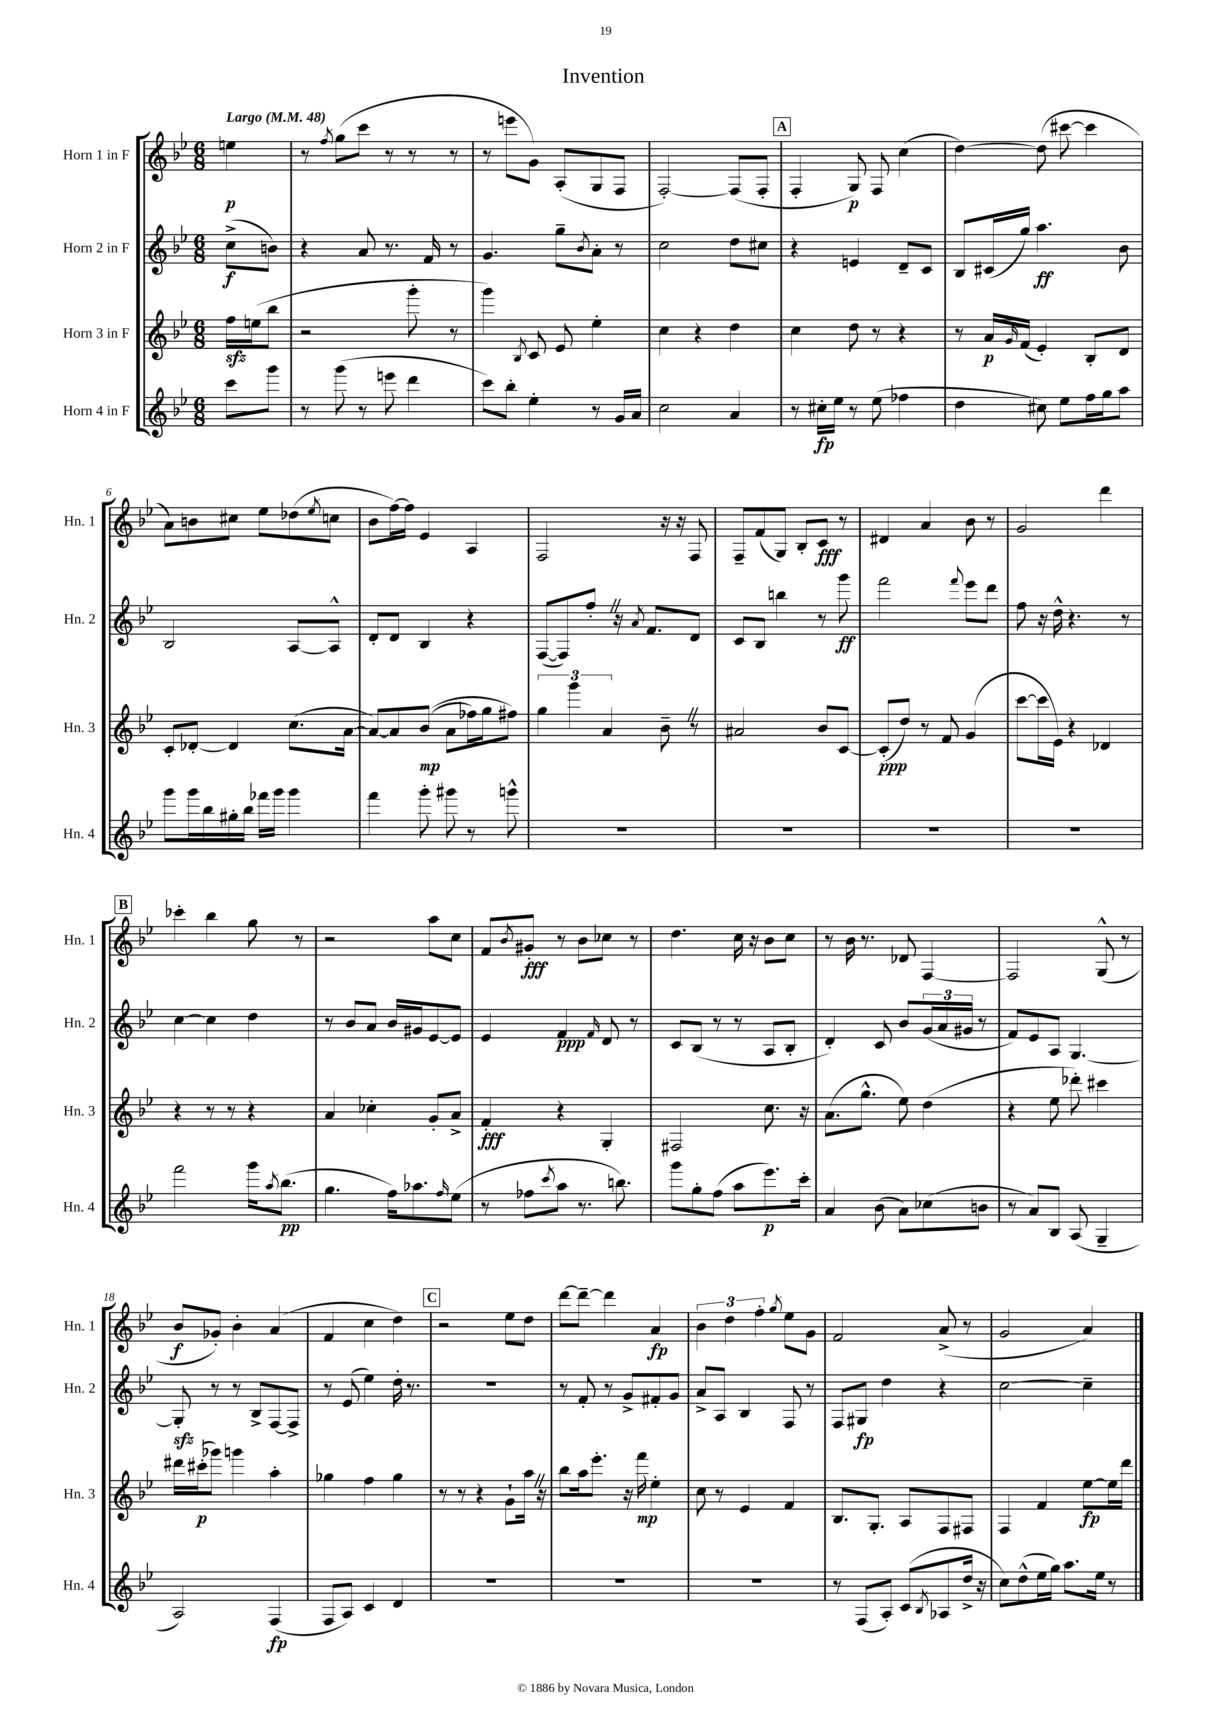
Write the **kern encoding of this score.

**kern	**dynam	**kern	**dynam	**kern	**dynam	**kern	**dynam
*part4	*part4	*part3	*part3	*part2	*part2	*part1	*part1
*staff4	*staff4	*staff3	*staff3	*staff2	*staff2	*staff1	*staff1
*I"Horn 4 in F	*	*I"Horn 3 in F	*	*I"Horn 2 in F	*	*I"Horn 1 in F	*
*I'Hn. 4	*	*I'Hn. 3	*	*I'Hn. 2	*	*I'Hn. 1	*
*clefG2	*	*clefG2	*	*clefG2	*	*clefG2	*
*k[b-e-]	*	*k[b-e-]	*	*k[b-e-]	*	*k[b-e-]	*
*M6/8	*	*M6/8	*	*M6/8	*	*M6/8	*
*MM48	*	*MM48	*	*MM48	*	*MM48	*
=	=	=	=	=	=	=	=
!	!	!	!	!	!	!LO:TX:a:B:t=Largo	!
8ccc\L	.	16ffzz\LL	.	(8cc^\L	f	4een\	p
.	.	(16een\J	.	.	.	.	.
8ggg\J	.	8bb-\J	.	8bn\J)	.	.	.
=1	=1	=1	=1	=1	=1	=1	=1
8r	.	2r	.	4r	.	8r	.
.	.	.	.	.	.	8qff/	.
(8ggg\	.	.	.	.	.	(8gg\L	.
8r	.	.	.	8a/	.	8ccc\J	.
8eeen\	.	.	.	8.r	.	8r	.
4ddd\	.	8ggg'\	.	.	.	8r	.
.	.	.	.	16f/	.	.	.
.	.	8r	.	8r	.	8r	.
=2	=2	=2	=2	=2	=2	=2	=2
8ccc\L)	.	4ggg\)	.	4.g/	.	8r	.
8bb-'\J	.	.	.	.	.	8eeen\L	.
.	.	8qB-/	.	.	.	.	.
4ee-'\	.	8c/	.	.	.	8g\J)	.
.	.	8e-/	.	8gg~\L	.	(8A'/L	.
.	.	.	.	8qb-/	.	.	.
8r	.	4ee-'\	.	8a'\J	.	8G/	.
16g/LL	.	.	.	8r	.	8F/J	.
16a/JJ	.	.	.	.	.	.	.
=3	=3	=3	=3	=3	=3	=3	=3
2cc\	.	4cc\	.	2cc\	.	[2F'/)	.
.	.	4r	.	.	.	.	.
4a/	.	4dd\	.	8dd\L	.	(8F/L]	.
.	.	.	.	8cc#X\J	.	8F'/J	.
!!LO:REH:place=s1:t=A
=4	=4	=4	=4	=4	=4	=4	=4
8r	.	4cc\	.	4r	.	4F'/	.
16cc#X'\LL	fp	.	.	.	.	.	.
16ee-\JJ	.	.	.	.	.	.	.
8r	.	8dd\	.	4en/	.	8G/)	p
(8ee-\	.	8r	.	.	.	8F/	.
4ff-X\	.	4r	.	8d~/L	.	(4cc\	.
.	.	.	.	8c/J	.	.	.
=5	=5	=5	=5	=5	=5	=5	=5
4dd\	.	8r	.	8B-/L	.	[4dd\)	.
.	.	16a/LL	p	(16c#X/L	.	.	.
.	.	16qqg/	.	.	.	.	.
.	.	(16f/JJ	.	16gg/JJ)	.	.	.
8cc#X\)	.	4e-'/)	.	4.aa\	ff	(8dd\]	.
8ee-\L	.	.	.	.	.	[8ccc#X\	.
16ff\L	.	8B-'/L	.	.	.	4ccc#\]	.
16gg\J	.	.	.	.	.	.	.
8aa\J	.	8d/J	.	8b-\	.	.	.
!!LO:LB:g=z
=6	=6	=6	=6	=6	=6	=6	=6
8ggg\L	.	8c'/L	.	2B-/	.	8a\L)	.
16ggg\L	.	[8d-X'/J	.	.	.	8bn\	.
16bb-\	.	.	.	.	.	.	.
16gg#X'\	.	4d-/]	.	.	.	8cc#X\J	.
16bb-\JJ	.	.	.	.	.	.	.
16fff-X\LL	.	.	.	.	.	8ee-\L	.
16ggg\JJ	.	.	.	.	.	.	.
4ggg\	.	(8.cc\L	.	[8A/L	.	(8dd-X\	.
.	.	.	.	.	.	8qee-/	.
.	.	.	.	8A^^/J]	.	8ccn\J	.
.	.	[16a\Jk	.	.	.	.	.
=7	=7	=7	=7	=7	=7	=7	=7
4fff\	.	8a/L_)	.	8d'/L	.	8b-\L	.
.	.	8a/]	.	8d/J	.	[16ff\L)	.
.	.	.	.	.	.	16ff\JJ]	.
8ggg'\	.	((8b-/J	mp	4B-/	.	4e-/	.
8ggg#X\	.	8a\L	.	.	.	.	.
8r	.	16ff-X\L)	.	4r	.	4A/	.
.	.	16gg\J	.	.	.	.	.
8gggn^^\	.	8ff#X\J)	.	.	.	.	.
=8	=8	=8	=8	=8	=8	=8	=8
2.r	.	6gg\	.	([8F/L	.	2F/	.
.	.	.	.	8F/])	.	.	.
.	.	6ggg\	.	.	.	.	.
.	.	.	.	8ff'Z/J	.	.	.
.	.	6a/	.	.	.	.	.
.	.	.	.	16r	.	.	.
.	.	.	.	8qa/	.	.	.
.	.	.	.	8.f/L	.	.	.
.	.	8b-~Z\	.	.	.	16r	.
.	.	.	.	.	.	16r	.
.	.	8r	.	8d/J	.	8F/	.
=9	=9	=9	=9	=9	=9	=9	=9
2.r	.	2a#X/	.	8c/L	.	8F~/L	.
.	.	.	.	8B-/J	.	(8f/	.
.	.	.	.	4bbn\	.	8G/J)	.
.	.	.	.	.	.	8B-'/L	.
.	.	8b-/L	.	8r	.	8c/J	fff
.	.	[8c/J	.	8ggg\	ff	8r	.
=10	=10	=10	=10	=10	=10	=10	=10
2.r	.	(8c'/L]	ppp	2fff\	.	4d#X/	.
.	.	8dd/J)	.	.	.	.	.
.	.	8r	.	.	.	4a/	.
.	.	8f/	.	.	.	.	.
.	.	.	.	8qqfff/	.	.	.
.	.	(4g/	.	8eee-\L	.	8b-\	.
.	.	.	.	8ddd\J	.	8r	.
=11	=11	=11	=11	=11	=11	=11	=11
2.r	.	[8ccc\L	.	8ff\	.	2g/	.
.	.	16ccc\L]	.	16r	.	.	.
.	.	16e-\JJ)	.	16dd^^\	.	.	.
.	.	4r	.	4.r	.	.	.
.	.	4d-X/	.	.	.	4ddd\	.
.	.	.	.	8r	.	.	.
!!LO:LB:g=z
!!LO:REH:place=s1:t=B
=12	=12	=12	=12	=12	=12	=12	=12
2fff\	.	4r	.	[4cc\	.	4ccc-X'\	.
.	.	8r	.	4cc\]	.	4bb-\	.
.	.	8r	.	.	.	.	.
16ggg\KL	.	4r	.	4dd\	.	8gg\	.
8qaa/	.	.	.	.	.	.	.
(8.bb-\J	pp	.	.	.	.	.	.
.	.	.	.	.	.	8r	.
=13	=13	=13	=13	=13	=13	=13	=13
4.gg\	.	4a/	.	8r	.	2r	.
.	.	.	.	8b-/L	.	.	.
.	.	4cc-X'\	.	8a/J	.	.	.
16ff\KL)	.	.	.	16b-/LL	.	.	.
8.aa-X\	.	.	.	16g#X/J	.	.	.
.	.	8g'/L	.	[8e-/	.	8aa\L	.
16qqff/	.	.	.	.	.	.	.
(8ee-\J	.	8a^/J	.	8e-/J]	.	8cc\J	.
=14	=14	=14	=14	=14	=14	=14	=14
8r	.	4f'/	fff	4e-/	.	8f/L	.
.	.	.	.	.	.	8qb-/	.
8ff-X\L	.	.	.	.	.	8g#X'/J	fff
8qccc/	.	.	.	.	.	.	.
8aa\J	.	4r	.	4f/	ppp	8r	.
8.r	.	.	.	.	.	8b-\L	.
.	.	.	.	16qqf/	.	.	.
.	.	4G'/	.	8d/	.	8cc-X\J	.
8.bbn\)	.	.	.	.	.	.	.
.	.	.	.	8r	.	8r	.
=15	=15	=15	=15	=15	=15	=15	=15
8ggg\L	.	2F#X/	.	8c/L	.	4.dd\	.
8gg'\	.	.	.	(8B-/J	.	.	.
(8ff\J	.	.	.	8r	.	.	.
8aa\L	.	.	.	8r	.	16cc\	.
.	.	.	.	.	.	16r	.
8.eee-\)	p	8.cc\	.	8A/L	.	8b-\L	.
.	.	.	.	8B-'/J	.	8cc\J	.
16ccc'\Jk	.	16r	.	.	.	.	.
=16	=16	=16	=16	=16	=16	=16	=16
4a/	.	(8.a\L	.	4d'/)	.	8r	.
.	.	.	.	.	.	16b-\	.
.	.	8.gg^^\J	.	.	.	8.r	.
(8b-\	.	.	.	8c/	.	.	.
8a\L)	.	8ee-\)	.	8b-/L	.	8d-X/	.
(8cc-X\	.	(4dd\	.	(24g/L	.	[4F/	.
.	.	.	.	24a/	.	.	.
.	.	.	.	24g#X/JJ	.	.	.
8bn\J	.	.	.	8r	.	.	.
=17	=17	=17	=17	=17	=17	=17	=17
8r	.	4r	.	8f/L)	.	2F/]	.
8a/L)	.	.	.	8e-/	.	.	.
8B-/J	.	8ee-\	.	8A/J	.	.	.
(8A/	.	8ddd-X'\)	.	[4.G/	.	.	.
4G~/	.	4ccc#X\	.	.	.	(8G^^/	.
.	.	.	.	.	.	8r	.
!!LO:LB:g=z
=18	=18	=18	=18	=18	=18	=18	=18
2A/)	.	16ddd#X\LL	.	8Gzz'/]	.	8b-/L	f
.	.	(16ccc#X'\J	p	.	.	.	.
.	.	8ggg-X\J)	.	8r	.	8g-X'/J)	.
.	.	4gggn\	.	8r	.	4b-'\	.
.	.	.	.	8B-^/L	.	.	.
(4F/	fp	4aa'\	.	[8F/	.	(4a/	.
.	.	.	.	8F^/J]	.	.	.
=19	=19	=19	=19	=19	=19	=19	=19
8F/L	.	4gg-X\	.	8r	.	4f/	.
8A/J)	.	.	.	(8e-/	.	.	.
4c/	.	4ff\	.	4ee-\)	.	4cc\	.
4d/	.	4gg-\	.	16dd'\	.	4dd\)	.
.	.	.	.	8.r	.	.	.
!!LO:REH:place=s1:t=C
=20	=20	=20	=20	=20	=20	=20	=20
2.r	.	8r	.	2.r	.	2r	.
.	.	8r	.	.	.	.	.
.	.	4r	.	.	.	.	.
.	.	8g`\L	.	.	.	8ee-\L	.
.	.	16aaZ\Jk	.	.	.	8dd\J	.
.	.	16r	.	.	.	.	.
=21	=21	=21	=21	=21	=21	=21	=21
2.r	.	8bb-\L	.	8r	.	[8ddd\L	.
.	.	16aa\k	.	8f'/	.	8ddd~\J_	.
.	.	8.eee-'\J	.	.	.	.	.
.	.	.	.	8r	.	4ddd\]	.
.	.	16r	.	8g^/L	.	.	.
.	.	16fff\	mp	.	.	.	.
.	.	4ee-'\	.	8f#X'/	.	4a/	fp
.	.	.	.	8g/J	.	.	.
=22	=22	=22	=22	=22	=22	=22	=22
2.r	.	8cc\	.	8a^/L	.	6b-\	.
.	.	8r	.	8A/J	.	.	.
.	.	.	.	.	.	6dd\	.
.	.	4e-/	.	4B-/	.	.	.
.	.	.	.	.	.	6ff'\	.
.	.	.	.	.	.	8qgg/	.
.	.	4f/	.	8F/	.	8ee-\L	.
.	.	.	.	8r	.	8g\J	.
=23	=23	=23	=23	=23	=23	=23	=23
8r	.	8.B-/L	.	8F/L	.	2f/	.
(8F/L	.	.	.	8G#X/J	fp	.	.
.	.	8.G'/J	.	.	.	.	.
8A'/J)	.	.	.	4dd\	.	.	.
(8c/L	.	8A/L	.	.	.	.	.
8qB-/	.	.	.	.	.	.	.
8A-X/	.	8F/	.	4r	.	(8a^/	.
16dd^/Jk	.	8F#X/J	.	.	.	8r	.
16r	.	.	.	.	.	.	.
=24	=24	=24	=24	=24	=24	=24	=24
8cc\L)	.	4F/	.	[2cc\	.	2g/	.
(8dd^^\	.	.	.	.	.	.	.
16ee-\L	.	4f/	.	.	.	.	.
16gg\JJ)	.	.	.	.	.	.	.
8.aa\L	.	.	.	.	.	.	.
.	.	[8ee-\L	fp	4cc~\]	.	4a/)	.
16ee-\Jk	.	.	.	.	.	.	.
8r	.	16ee-\L]	.	.	.	.	.
.	.	16ddd\JJ	.	.	.	.	.
==	==	==	==	==	==	==	==
*-	*-	*-	*-	*-	*-	*-	*-
